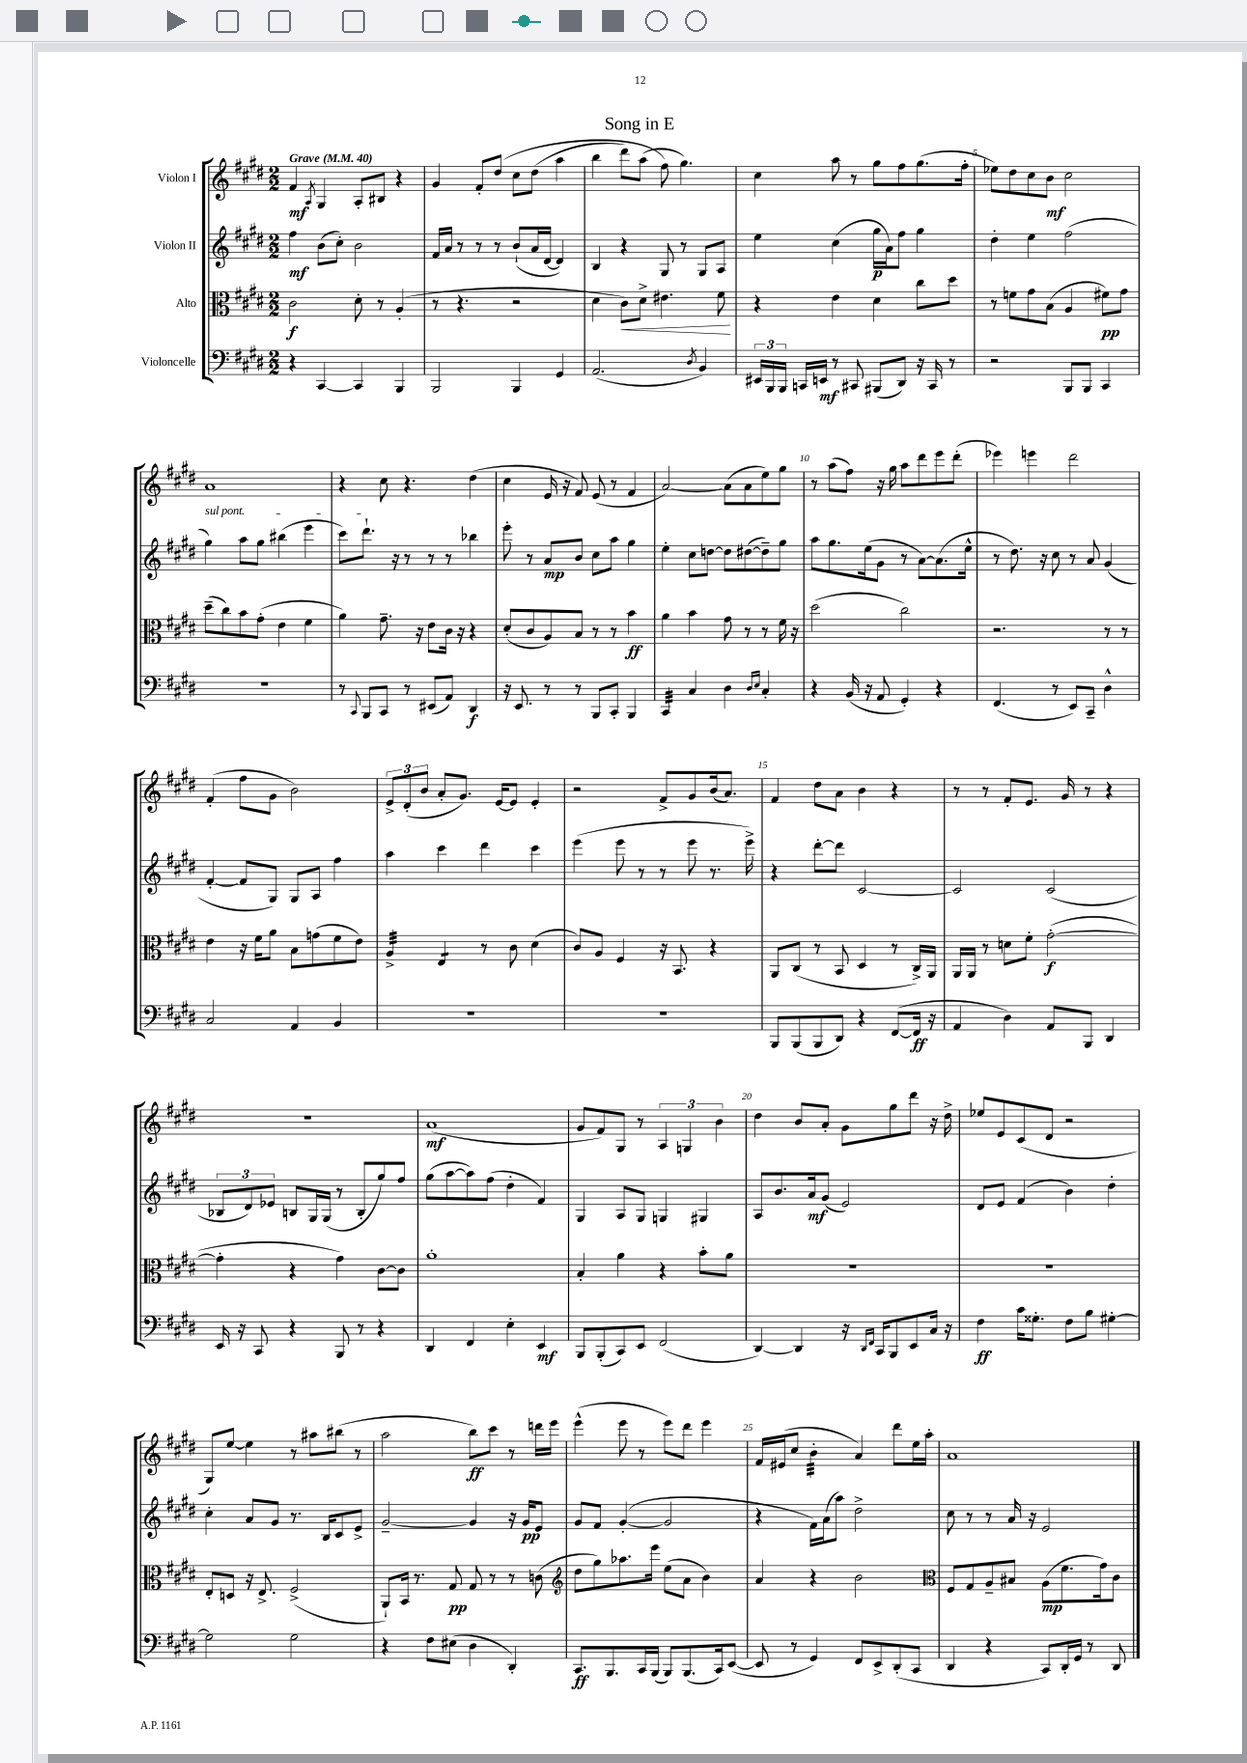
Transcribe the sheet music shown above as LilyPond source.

\header { title = "Song in E" }
<<
\new StaffGroup <<
\new Staff = "s0" \with { instrumentName = "Violon I" } {
    \clef treble \key e \major \numericTimeSignature \time 2/2 \tempo "Grave" 4 = 40
    \autoBeamOff fis'4\mf \acciaccatura { a8 } gis4 a8[-. bis8] r4 |
    gis'4 fis'8[-. dis''8]\( cis''8[ dis''8]( a''4 |
    b''4 dis'''8[) a''8]( fis''8\) gis''4.) |
    cis''4 a''8 r8 gis''8[ fis''8 gis''8.( fis''16]-. |
    ees''8[) dis''8 cis''8 b'8]\mf cis''2 |
    a'1 |
    r4 cis''8 r4. dis''4( |
    cis''4 e'16 r16 fis'8) e'8( r8 fis'4 |
    a'2~) a'8[( a'8 e''8) gis''8] |
    r8 a''8[( fis''8]) r16 gis''16 a''8[ dis'''8 e'''8 dis'''8]-.( |
    ees'''4) e'''4 dis'''2 |
    fis'4-.( fis''8[ gis'8] b'2) |
    \tuplet 3/2 { e'8[-> dis'8-.( b'8] } a'8[-. gis'8.]) e'16[~ e'8] e'4-. |
    r2 fis'8[-> gis'8 b'16( a'8.]) |
    fis'4 dis''8[ a'8] b'4 r4 |
    r8 r8 fis'8[-. e'8.] gis'16 r8 r4 |
    R1 |
    a'1\mf( |
    gis'8[ fis'8) gis8] r8 \tuplet 3/2 { a4 g4 b'4 } |
    dis''4 b'8[ a'8]-. gis'8[ gis''8 dis'''8] r16 dis''16-> |
    ees''8[ e'8 cis'8( dis'8] r2 |
    gis8[) e''8]~ e''4 r8 ais''8[ bis''8]( r8 |
    a''2 b''8[\ff) cis'''8] r8 d'''16[ e'''16] |
    e'''4-^( e'''8 r8 e'''8[) dis'''8] e'''4 |
    fis'16[ eis'16( cis''8] b'4:32-. a'4) dis'''8[ e''16 a''16]-. |
    a'1 \bar "|." |
}
\new Staff = "s1" \with { instrumentName = "Violon II" } {
    \clef treble \key e \major \numericTimeSignature \time 2/2
    \autoBeamOff fis''4\mf b'8[( cis''8]-.) b'2 |
    fis'16[ a'16] r8 r8 r8 b'8[-!( a'16 dis'16]~ dis'4) |
    b4 r4 gis8 r8 gis8[ a8] |
    e''4 cis''4( gis''16[\p a'16) fis''8] gis''4 |
    dis''4-. e''4 fis''2( |
    \once \override TextSpanner.bound-details.left.text = \markup { \italic "sul pont." } gis''4\startTextSpan) a''8[ gis''8] bis''4( e'''4 |
    cis'''8[) dis'''8.]-!\stopTextSpan r16 r8 r8 r8 bes''4 |
    e'''8-. r8 a'8[\mp b'8] cis''8[ a''8] gis''4 |
    e''4-. cis''8[ d''8]~ d''8[ dis''8~( dis''8--) gis''8] |
    a''8[ gis''8. e''16( gis'8] r8 a'8[~) a'8.( e''16]-^ |
    r8 dis''8.) r16 cis''8 r8 a'8 gis'4( |
    fis'4~-. fis'8[ gis8]) gis8[ a8] fis''4 |
    a''4 cis'''4 dis'''4 cis'''4 |
    e'''4( e'''8 r8 r8 e'''8 r8. e'''16->) |
    r4 dis'''8[~-. dis'''8] cis'2~ |
    cis'2 cis'2( |
    \tuplet 3/2 { bes8[ dis'8) ees'8] } b8[ gis16 gis16]( r8 b8[-. gis''8) fis''8] |
    gis''8[( a''8~ a''8) fis''8]( dis''4-. fis'4) |
    gis4 a8[ gis8] g4 gis4 |
    a8[ b'8. a'16\mf gis'8]( e'2) |
    dis'8[ e'8] fis'4( b'4) dis''4-. |
    cis''4-. a'8[ gis'8] r8. b16[ cis'8 e'8]-> |
    gis'2~-- gis'4 r16 gis'16[\pp e'8] |
    gis'8[ fis'8] gis'4~-.( gis'2 |
    r4 fis'16[) a'16( a''8]) dis''2-> |
    cis''8 r8 r8 a'16 r16 e'2 \bar "|." |
}
\new Staff = "s2" \with { instrumentName = "Alto" } {
    \clef alto \key e \major \numericTimeSignature \time 2/2
    \autoBeamOff cis'2\f dis'8-. r8 a4-.( |
    r8 r4. r2 |
    dis'4 cis'8[\<) dis'8]-> eis'4. fis'8\! |
    r4 e'4 dis'4 cis''8[ dis''8] |
    r8 f'8[ gis'8 b8]( a4 fis'8[\pp) gis'8] |
    dis''8[--( cis''8) b'8 gis'8]-.( e'4 fis'4 |
    a'4) gis'8.-- r16 e'8[ cis'16] r16 r4 |
    dis'8[-.( cis'8 a8) b8] r8 r8 b'4\ff |
    a'4 b'4 gis'8 r8 r8 fis'16 r16 |
    dis''2( cis''2) |
    r2. r8 r8 |
    e'4 r16 fis'16[ a'8] b8[ g'8( fis'8 e'8]) |
    a4:32-> e4:8 r8 cis'8 dis'4( |
    cis'8[) a8] fis4 r16 b,8. r4 |
    a,8[ cis8]( r8 b,8 dis4 r8 cis16[->) a,16] |
    a,16[ a,16] r8 d'8[ fis'8]-. gis'2~-.\f( |
    gis'4-. r4 gis'4) cis'8[~ cis'8] |
    a'1-. |
    b4-. a'4 r4 b'8[-. a'8] |
    R1 |
    r1 |
    e8[-. d8] r16 e8.-> fis2->( |
    a,8[-!) b,16] r8. gis8\pp gis8 r8 r8 c'8( |
    \clef treble dis''8[ gis''8) aes''8. e'''16] e''8[( a'8] b'4) |
    a'4 r4 b'2 |
    \clef alto fis8[ gis8 a8-- bis8] a8[\mp( fis'8. gis'16) cis'8] \bar "|." |
}
\new Staff = "s3" \with { instrumentName = "Violoncelle" } {
    \clef bass \key e \major \numericTimeSignature \time 2/2
    \autoBeamOff r4 cis,4~ cis,4 b,,4 |
    b,,2 b,,4 gis,4 |
    a,2.( \acciaccatura { dis8 } b,4) |
    \tuplet 3/2 { eis,16[ b,,16 b,,16] } c,16[ e,16]\mf r8 cis,8 bis,,8[( dis,8]) r16 cis,16 r8 |
    r2 b,,8[ b,,8] cis,4 |
    r1 |
    r8 \appoggiatura { cis,8 } b,,8[ cis,8] r8 eis,8[( a,8]) dis,4\f |
    r16 e,8. r8 r8 b,,8[ cis,8]-. b,,4 |
    cis,4:32 cis4 dis4 \grace { dis16[ e16] } cis4-. |
    r4 b,16( r16 a,8 gis,4-.) r4 |
    fis,4.( r8 e,8[) cis,8]-- dis4-^ |
    cis2 a,4 b,4 |
    R1 |
    R1 |
    b,,8[ b,,8( b,,8 dis,8]) r4 fis,8[~( fis,16]\ff r16 |
    a,4 dis4) a,8[ b,,8] dis,4 |
    e,16 r16 cis,8 r4 b,,8 r8 r4 |
    dis,4 fis,4 e4-. e,4\mf |
    b,,8[ b,,8-.( cis,8) e,8] fis,2( |
    dis,4~) dis,4 r16 \grace { dis,16[ fis,16] } cis,16[ b,,8 e,8 cis16] r16 |
    fis4\ff cis'16[ gisis8.]-. fis8[ b8] gis4~-. |
    gis2 gis2 |
    r4 fis8[ eis8]( dis4 dis,4-.) |
    cis,8.[\ff b,,8. cis,16 b,,16]( b,,8[) b,,8.( cis,16) e,8]~( |
    e,8 r8 gis,4) fis,8[ e,8-> dis,8-.( cis,8] |
    dis,4 r4 cis,8[) dis,16-. gis,16] r8 dis,8 \bar "|." |
}
>>
>>
\layout { \context { \Score \override BarNumber.break-visibility = ##(#f #t #t) barNumberVisibility = #(every-nth-bar-number-visible 5) } }
